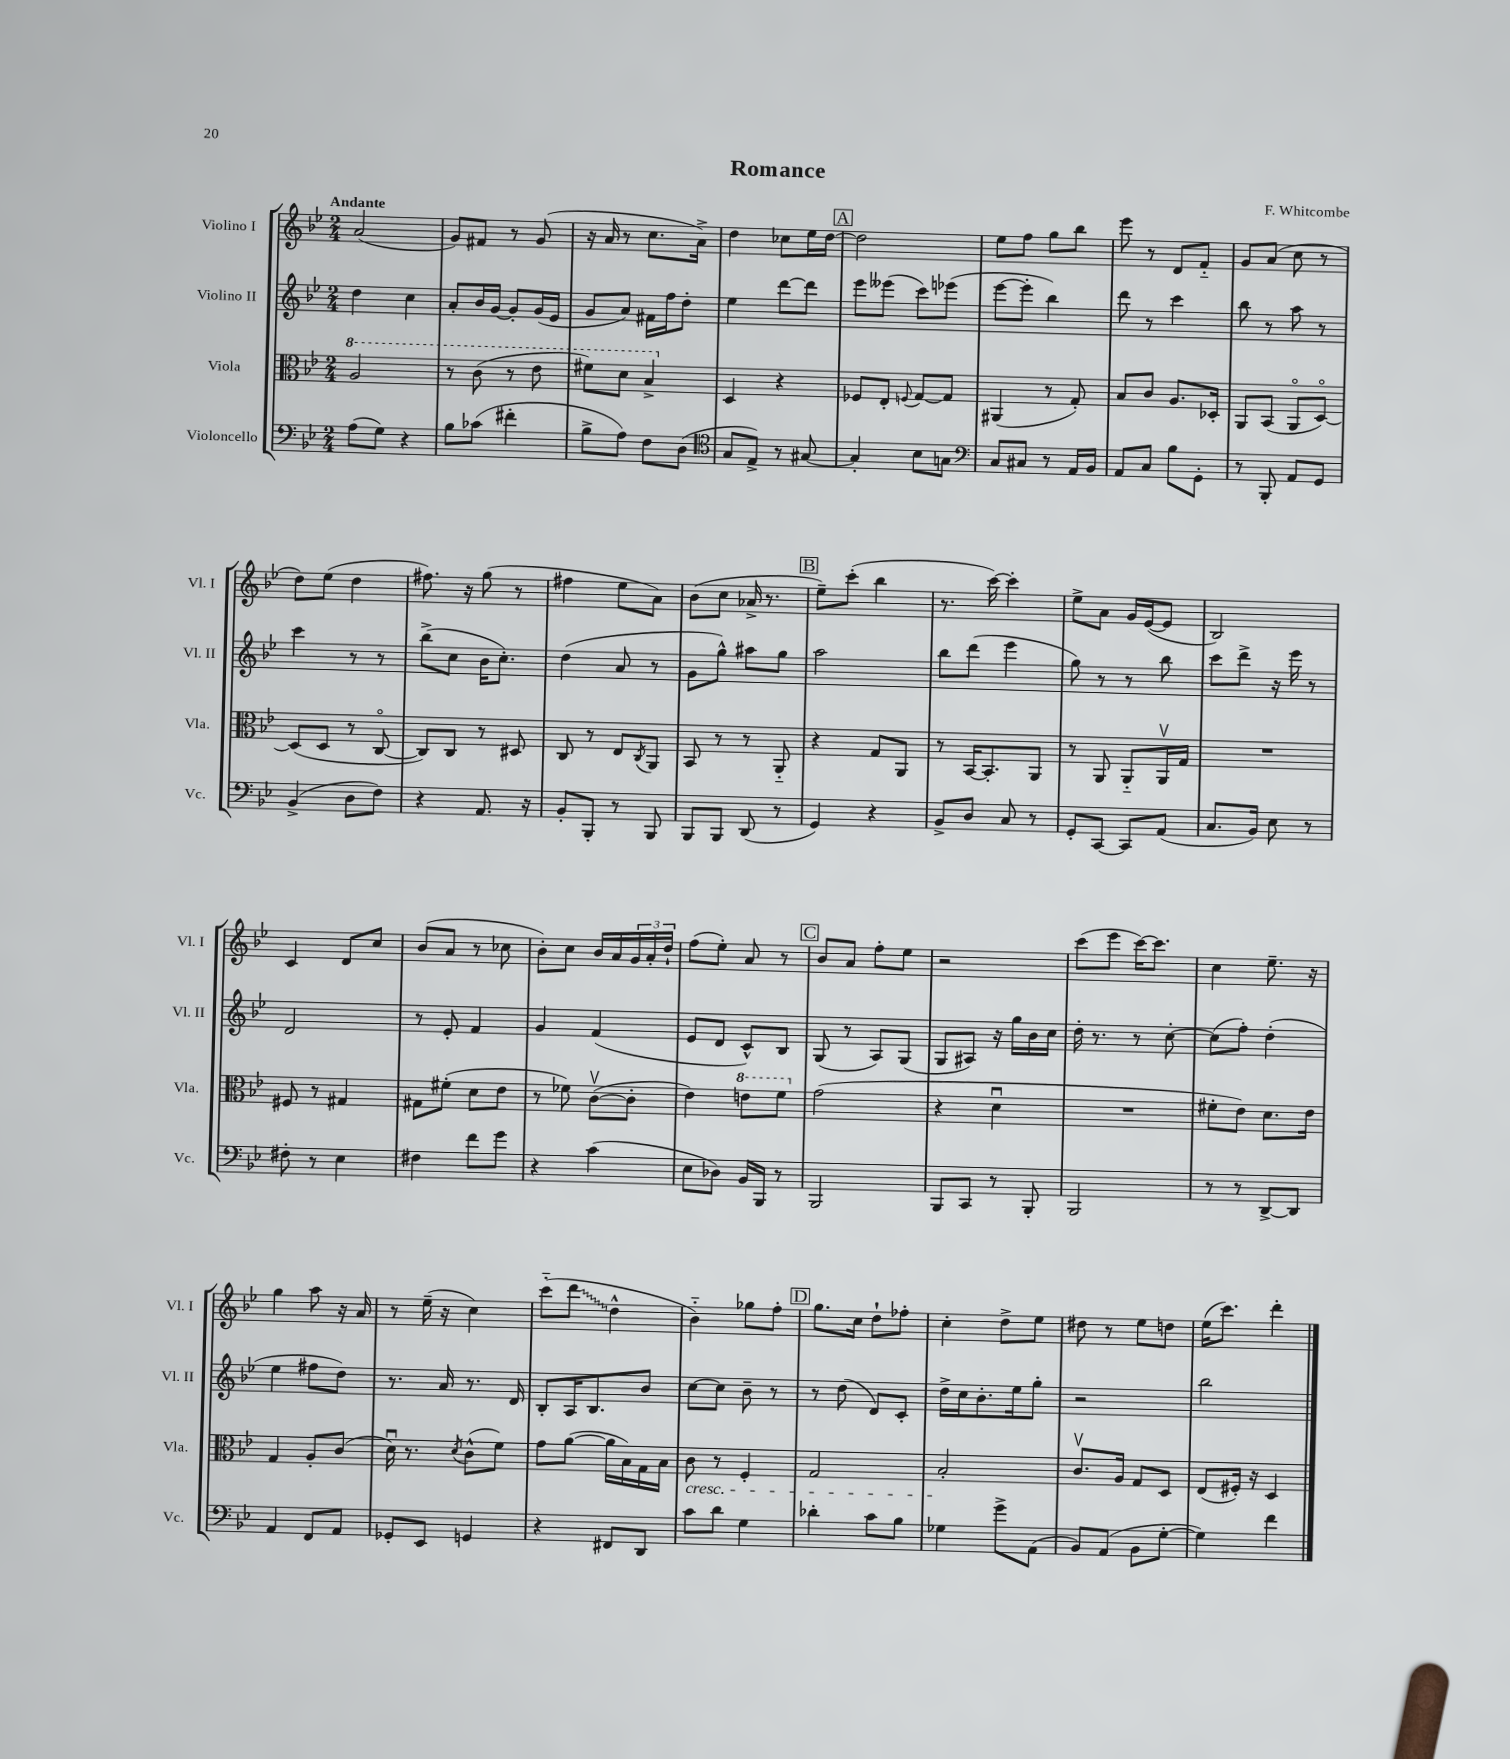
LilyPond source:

\header { title = "Romance" composer = "F. Whitcombe" }
<<
\new StaffGroup <<
\new Staff = "s0" \with { instrumentName = "Violino I" shortInstrumentName = "Vl. I" } {
    \clef treble \key bes \major \numericTimeSignature \time 2/4 \tempo "Andante"
    a'2( |
    g'8) fis'8 r8 g'8( |
    r16 a'16 r8 c''8. a'16->) |
    d''4 ces''8 ees''16 d''16~ |
    \mark \markup { \box "A" } d''2 |
    ees''8 f''8 g''8 bes''8 |
    ees'''8 r8 d'8 f'8-_ |
    g'8 a'8( c''8 r8 |
    d''8) ees''8( d''4 |
    fis''8.) r16 g''8( r8 |
    fis''4 ees''8 a'8) |
    bes'8( c''8 aes'16-> r8. |
    \mark \markup { \box "B" } ees''8--) c'''8-.( bes''4 |
    r8. c'''16~) c'''4-. |
    ees''8-> a'8 g'16 ees'16~( ees'8 |
    bes2) |
    c'4 d'8 c''8 |
    bes'8( a'8 r8 ces''8 |
    bes'8-.) c''8 bes'16 a'16 \tuplet 3/2 { g'16 a'16-. d''16-! } |
    f''8( ees''8-.) a'8 r8 |
    \mark \markup { \box "C" } bes'8 a'8 f''8-. ees''8 |
    r2 |
    c'''8( ees'''8 c'''16~) c'''8. |
    c''4 ees''8.-- r16 |
    g''4 a''8 r16 a'16 |
    r8 ees''16--( r16 c''4) |
    c'''8-_( \once \override Glissando.style = #'zigzag d'''8\glissando d''4-^ |
    bes'4-_) ges''8 f''8-. |
    \mark \markup { \box "D" } g''8. c''16 d''8-! fes''8-. |
    c''4-. d''8-> ees''8 |
    dis''8 r8 ees''8 d''8 |
    ees''16( c'''8.) d'''4-. \bar "|." |
}
\new Staff = "s1" \with { instrumentName = "Violino II" shortInstrumentName = "Vl. II" } {
    \clef treble \key bes \major \numericTimeSignature \time 2/4
    d''4 c''4 |
    a'8-. bes'16 g'16~ g'8-. g'16( ees'16 |
    g'8 a'8) fis'16 f''16 d''8-. |
    ees''4 d'''8~ d'''8 |
    \mark \markup { \box "A" } ees'''8 eeses'''8( c'''8) ees'''8( |
    ees'''8~ ees'''8-. bes''4) |
    d'''8 r8 c'''4 |
    bes''8 r8 a''8 r8 |
    c'''4 r8 r8 |
    bes''8->( c''8 bes'16 c''8.-.) |
    d''4( a'8 r8 |
    g'8 g''8-^) ais''8 g''8 |
    \mark \markup { \box "B" } a''2 |
    bes''8 d'''8( ees'''4 |
    g''8) r8 r8 bes''8 |
    c'''8 d'''8-> r16 ees'''16 r8 |
    d'2 |
    r8 ees'8-. f'4 |
    g'4 f'4( |
    ees'8 d'8 c'8-^) bes8 |
    \mark \markup { \box "C" } g8( r8 a8) g8( |
    g8 ais8) r16 g''16 bes'16 c''16 |
    d''16-. r8. r8 c''8~-. |
    c''8( f''8-.) d''4-.( |
    ees''4 fis''8 d''8) |
    r8. a'16 r8. d'16 |
    bes8-. a16 bes8. bes'8 |
    c''8~ c''8 bes'8-- r8 |
    \mark \markup { \box "D" } r8 d''8( d'8) c'8-. |
    d''16-> c''16 bes'8.-. ees''16 g''8-. |
    r2 |
    bes''2 \bar "|." |
}
\new Staff = "s2" \with { instrumentName = "Viola" shortInstrumentName = "Vla." } {
    \clef alto \key bes \major \numericTimeSignature \time 2/4
    \ottava #1 a'2 |
    r8 c''8( r8 ees''8 |
    fis''8) d''8 bes'4-> \ottava #0 |
    d4 r4 |
    \mark \markup { \box "A" } fes8 ees8-. \appoggiatura { f8 } g8~ g8 |
    ais,4( r8 g8-.) |
    bes8 c'8 a8. des16-. |
    a,8 bes,8( a,8\flageolet d8~\flageolet) |
    d8( d8 r8 c8~\flageolet |
    c8) c8 r8 dis8 |
    c8 r8 ees8 \acciaccatura { c8 } a,8 |
    bes,8 r8 r8 a,8-_ |
    \mark \markup { \box "B" } r4 g8 a,8 |
    r8 bes,16~ bes,8.-. a,8 |
    r8 a,8 a,8-_ a,16\upbow g16 |
    R2 |
    fis8 r8 gis4 |
    gis8 fis'8-.( d'8 ees'8 |
    r8 fes'8) c'8~\upbow( c'8-. |
    ees'4) \ottava #1 e''8 f''8 \ottava #0 |
    \mark \markup { \box "C" } g'2( |
    r4 d'4\downbow |
    R2 |
    fis'8-. ees'8) d'8. ees'16 |
    g4 a8-. c'8( |
    d'16\downbow) r8. \acciaccatura { d'8 } c'8-^( f'8) |
    g'8 a'8~( a'16 bes16) g16 bes16 |
    c'8\cresc r8 f4-. |
    \mark \markup { \box "D" } g2 |
    bes2-.\! |
    c'8.\upbow a16 g8 d8 |
    ees8( fis16-.) r16 d4 \bar "|." |
}
\new Staff = "s3" \with { instrumentName = "Violoncello" shortInstrumentName = "Vc." } {
    \clef bass \key bes \major \numericTimeSignature \time 2/4
    a8( g8) r4 |
    bes8 ces'8( fis'4-. |
    bes8-> a8) f8 d8( |
    \clef tenor g8 ees8->) r8 gis8~ |
    \mark \markup { \box "A" } gis4-. bes8 g8 |
    \clef bass c8 cis8 r8 a,16 bes,16 |
    a,8 c8 bes8 g,8-. |
    r8 bes,,8-. a,8 g,8 |
    bes,4->( d8 f8) |
    r4 a,8. r16 |
    bes,8-. bes,,8-. r8 bes,,8 |
    bes,,8 bes,,8 d,8( r8 |
    \mark \markup { \box "B" } g,4) r4 |
    bes,8-> d8 c8 r8 |
    g,8-. c,8~ c,8 a,8( |
    c8. bes,16) ees8 r8 |
    fis8-. r8 ees4 |
    fis4 f'8 g'8 |
    r4 c'4( |
    ees8 des8) bes,16 bes,,16 r8 |
    \mark \markup { \box "C" } bes,,2 |
    bes,,8 c,8 r8 bes,,8-. |
    bes,,2 |
    r8 r8 d,8~-> d,8 |
    a,4 f,8 a,8 |
    ges,8-. ees,8 g,4 |
    r4 fis,8 d,8 |
    c'8 d'8 g4 |
    \mark \markup { \box "D" } des'4-. c'8 bes8 |
    ges4 g'8-> a,8( |
    bes,8) a,8( bes,8 g8~-. |
    g4) f'4 \bar "|." |
}
>>
>>
\layout { \context { \Score \remove "Bar_number_engraver" } }
